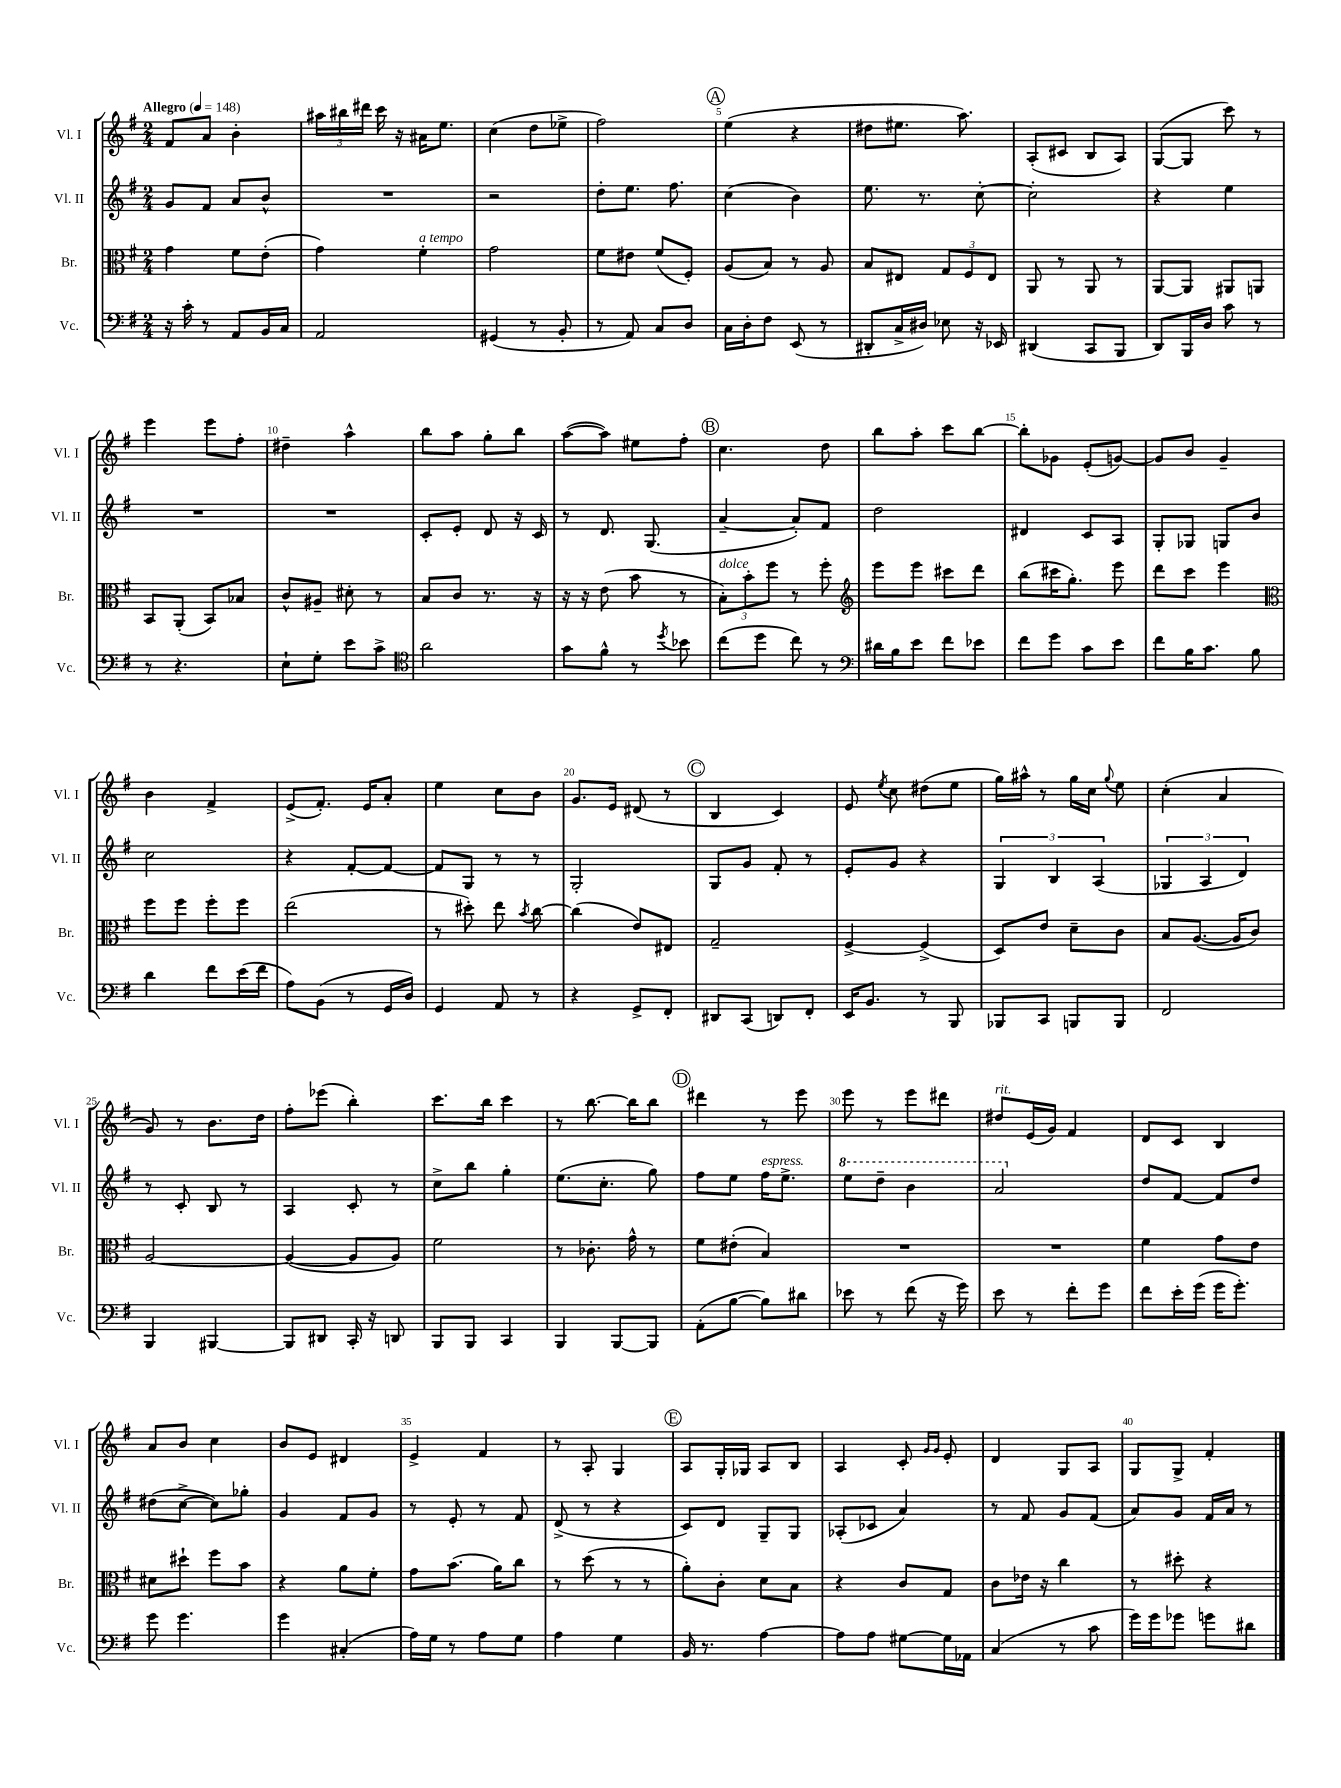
<<
\new StaffGroup <<
\new Staff = "s0" \with { instrumentName = "Vl. I" shortInstrumentName = "Vl. I" } {
    \clef treble \key g \major \numericTimeSignature \time 2/4 \tempo "Allegro" 4 = 148
    \autoBeamOff fis'8[ a'8] b'4-. |
    \tuplet 3/2 { ais''16[ bis''16 dis'''16] } c'''16 r16 ais'16[ e''8.] |
    c''4( d''8[ ees''8]-> |
    fis''2) |
    \mark \markup { \circle "A" } e''4( r4 |
    dis''8[ eis''8.] a''8.) |
    a8[-.( cis'8] b8[ a8]) |
    g8[~( g8] c'''8) r8 |
    e'''4 e'''8[ fis''8]-. |
    dis''4-- a''4-^ |
    b''8[ a''8] g''8[-. b''8] |
    a''8[~( a''8]) eis''8[ fis''8]-. |
    \mark \markup { \circle "B" } c''4. d''8 |
    b''8[ a''8]-. c'''8[ b''8]~ |
    b''8[-. ges'8] e'8[-.( g'8]~) |
    g'8[ b'8] g'4-- |
    b'4 fis'4-> |
    e'8[->( fis'8.]-.) e'16[ a'8]-. |
    e''4 c''8[ b'8] |
    g'8.[ e'16] dis'8( r8 |
    \mark \markup { \circle "C" } b4 c'4) |
    e'8 \acciaccatura { e''8 } c''8 dis''8[( e''8] |
    g''16[) ais''16]-^ r8 g''16[ c''16] \appoggiatura { g''8 } e''8 |
    c''4-.( a'4 |
    g'8) r8 b'8.[ d''16] |
    fis''8[-. ees'''8]( b''4-.) |
    c'''8.[ b''16] c'''4 |
    r8 b''8.~ b''16[ b''8] |
    \mark \markup { \circle "D" } dis'''4 r8 e'''8 |
    e'''8 r8 e'''8[ dis'''8] |
    dis''8[^\markup { \italic "rit." } e'16( g'16]) fis'4 |
    d'8[ c'8] b4 |
    a'8[ b'8] c''4 |
    b'8[ e'8] dis'4 |
    e'4-> fis'4 |
    r8 a8-. g4 |
    \mark \markup { \circle "E" } a8[ g16-. ges16] a8[ b8] |
    a4 c'8-. \grace { g'16[ g'16] } e'8-. |
    d'4 g8[ a8] |
    g8[ g8]-> fis'4-. \bar "|." |
}
\new Staff = "s1" \with { instrumentName = "Vl. II" shortInstrumentName = "Vl. II" } {
    \clef treble \key g \major \numericTimeSignature \time 2/4
    \autoBeamOff g'8[ fis'8] a'8[ b'8]-^ |
    R2 |
    r2 |
    d''8[-. e''8.] fis''8. |
    \mark \markup { \circle "A" } c''4( b'4) |
    e''8. r8. c''8~-. |
    c''2-. |
    r4 e''4 |
    R2 |
    R2 |
    c'8[-. e'8]-. d'8 r16 c'16 |
    r8 d'8. g8.( |
    \mark \markup { \circle "B" } a'4~-- a'8[-.) fis'8] |
    d''2 |
    dis'4 c'8[ a8] |
    g8[-. ges8] g8[ b'8] |
    c''2 |
    r4 fis'8[~-. fis'8]~ |
    fis'8[ g8] r8 r8 |
    g2-. |
    \mark \markup { \circle "C" } g8[ g'8] fis'8-. r8 |
    e'8[-. g'8] r4 |
    \tuplet 3/2 { g4 b4 a4( } |
    \tuplet 3/2 { ges4 a4 d'4) } |
    r8 c'8-. b8 r8 |
    a4 c'8-. r8 |
    c''8[-> b''8] g''4-. |
    e''8.[( c''8.]-. g''8) |
    \mark \markup { \circle "D" } fis''8[ e''8] fis''16[^\markup { \italic "espress." } e''8.]-> |
    \ottava #1 e'''8[ d'''8]-- b''4 |
    a''2 \ottava #0 |
    d''8[ fis'8]~ fis'8[ d''8] |
    dis''8[( c''8]~-> c''8[) ges''8]-. |
    g'4 fis'8[ g'8] |
    r8 e'8-. r8 fis'8 |
    d'8->( r8 r4 |
    \mark \markup { \circle "E" } c'8[) d'8] g8[-- g8] |
    aes8[-.( ces'8] a'4) |
    r8 fis'8 g'8[ fis'8]( |
    a'8[) g'8] fis'16[ a'16] r8 \bar "|." |
}
\new Staff = "s2" \with { instrumentName = "Br." shortInstrumentName = "Br." } {
    \clef alto \key g \major \numericTimeSignature \time 2/4
    \autoBeamOff g'4 fis'8[ e'8]-.( |
    g'4) fis'4-.^\markup { \italic "a tempo" } |
    g'2 |
    fis'8[ eis'8] fis'8[( fis8]-.) |
    \mark \markup { \circle "A" } a8[( b8]) r8 a8 |
    b8[ eis8] \tuplet 3/2 { g8[ fis8 eis8] } |
    a,8 r8 a,8 r8 |
    a,8[~ a,8] ais,8[ a,8] |
    b,8[ a,8]-.( b,8[) bes8] |
    c'8[-^ ais8]-- dis'8-. r8 |
    b8[ c'8] r8. r16 |
    r16 r16 e'8( b'8 r8 |
    \mark \markup { \circle "B" } \tuplet 3/2 { b8[-.^\markup { \italic "dolce" }) b'8-. fis''8] } r8 fis''8-. |
    \clef treble e'''8[ e'''8] cis'''8[ d'''8] |
    b''8[( cis'''16 g''8.]-.) e'''8 |
    d'''8[ c'''8] e'''4 |
    \clef alto fis''8[ fis''8] fis''8[-. fis''8] |
    e''2( |
    r8 dis''8-.) e''8 \acciaccatura { b'8 } c''8~ |
    c''4( e'8[) eis8] |
    \mark \markup { \circle "C" } g2-- |
    fis4~-> fis4->( |
    d8[) e'8] d'8[-- c'8] |
    b8[ a8.]~( a16[ c'8]) |
    a2~ |
    a4~( a8[ a8]) |
    fis'2 |
    r8 ces'8.-. g'16-^ r8 |
    \mark \markup { \circle "D" } fis'8[ eis'8]-.( b4) |
    R2 |
    R2 |
    fis'4 g'8[ e'8] |
    dis'8[ dis''8]-! fis''8[ b'8] |
    r4 a'8[ fis'8]-. |
    g'8[ b'8.]( a'16[) c''8] |
    r8 d''8( r8 r8 |
    \mark \markup { \circle "E" } a'8[-.) c'8]-. d'8[ b8] |
    r4 c'8[ g8] |
    c'8[ ees'16] r16 c''4 |
    r8 dis''8-. r4 \bar "|." |
}
\new Staff = "s3" \with { instrumentName = "Vc." shortInstrumentName = "Vc." } {
    \clef bass \key g \major \numericTimeSignature \time 2/4
    \autoBeamOff r16 c'16-. r8 a,8[ b,16 c16] |
    a,2 |
    gis,4( r8 b,8-. |
    r8 a,8) c8[ d8] |
    \mark \markup { \circle "A" } c16[ d16-. fis8] e,8( r8 |
    dis,8[-. c16-> dis16]) ees8 r16 ees,16 |
    dis,4( c,8[ b,,8] |
    d,8[) b,,16 d16] c'8 r8 |
    r8 r4. |
    e8[-! g8]-. e'8[ c'8]-> |
    \clef tenor a'2 |
    g'8[ fis'8]-^ r8 \acciaccatura { d''8 } bes'8 |
    \mark \markup { \circle "B" } c''8[( d''8] c''8) r8 |
    \clef bass dis'16[ b16 e'8] fis'8[ ees'8] |
    fis'8[ g'8] c'8[ e'8] |
    fis'8[ b16 c'8.] b8 |
    d'4 fis'8[ e'16( fis'16] |
    a8[) b,8]( r8 g,16[ d16]) |
    g,4 a,8 r8 |
    r4 g,8[-> fis,8]-. |
    \mark \markup { \circle "C" } dis,8[ c,8]( d,8[) fis,8]-. |
    e,16[ b,8.] r8 b,,8 |
    bes,,8[ c,8] b,,8[ b,,8] |
    fis,2 |
    b,,4 bis,,4~ |
    bis,,8[ dis,8] c,16-. r16 d,8 |
    b,,8[ b,,8] c,4 |
    b,,4 b,,8[~ b,,8] |
    \mark \markup { \circle "D" } a,8[-.( b8]~ b8[) dis'8] |
    ees'8 r8 fis'8( r16 g'16) |
    e'8 r8 fis'8[-. g'8] |
    fis'8[ e'16-. g'16]( g'16[ g'8.]-.) |
    g'8 g'4. |
    g'4 cis4-.( |
    a16[) g16] r8 a8[ g8] |
    a4 g4 |
    \mark \markup { \circle "E" } b,16 r8. a4~ |
    a8[ a8] gis8[~ gis16 aes,16] |
    c4( r8 c'8 |
    g'16[) g'16 ges'8] g'8[ dis'8] \bar "|." |
}
>>
>>
\layout { \context { \Score \override BarNumber.break-visibility = ##(#f #t #t) barNumberVisibility = #(every-nth-bar-number-visible 5) } }
